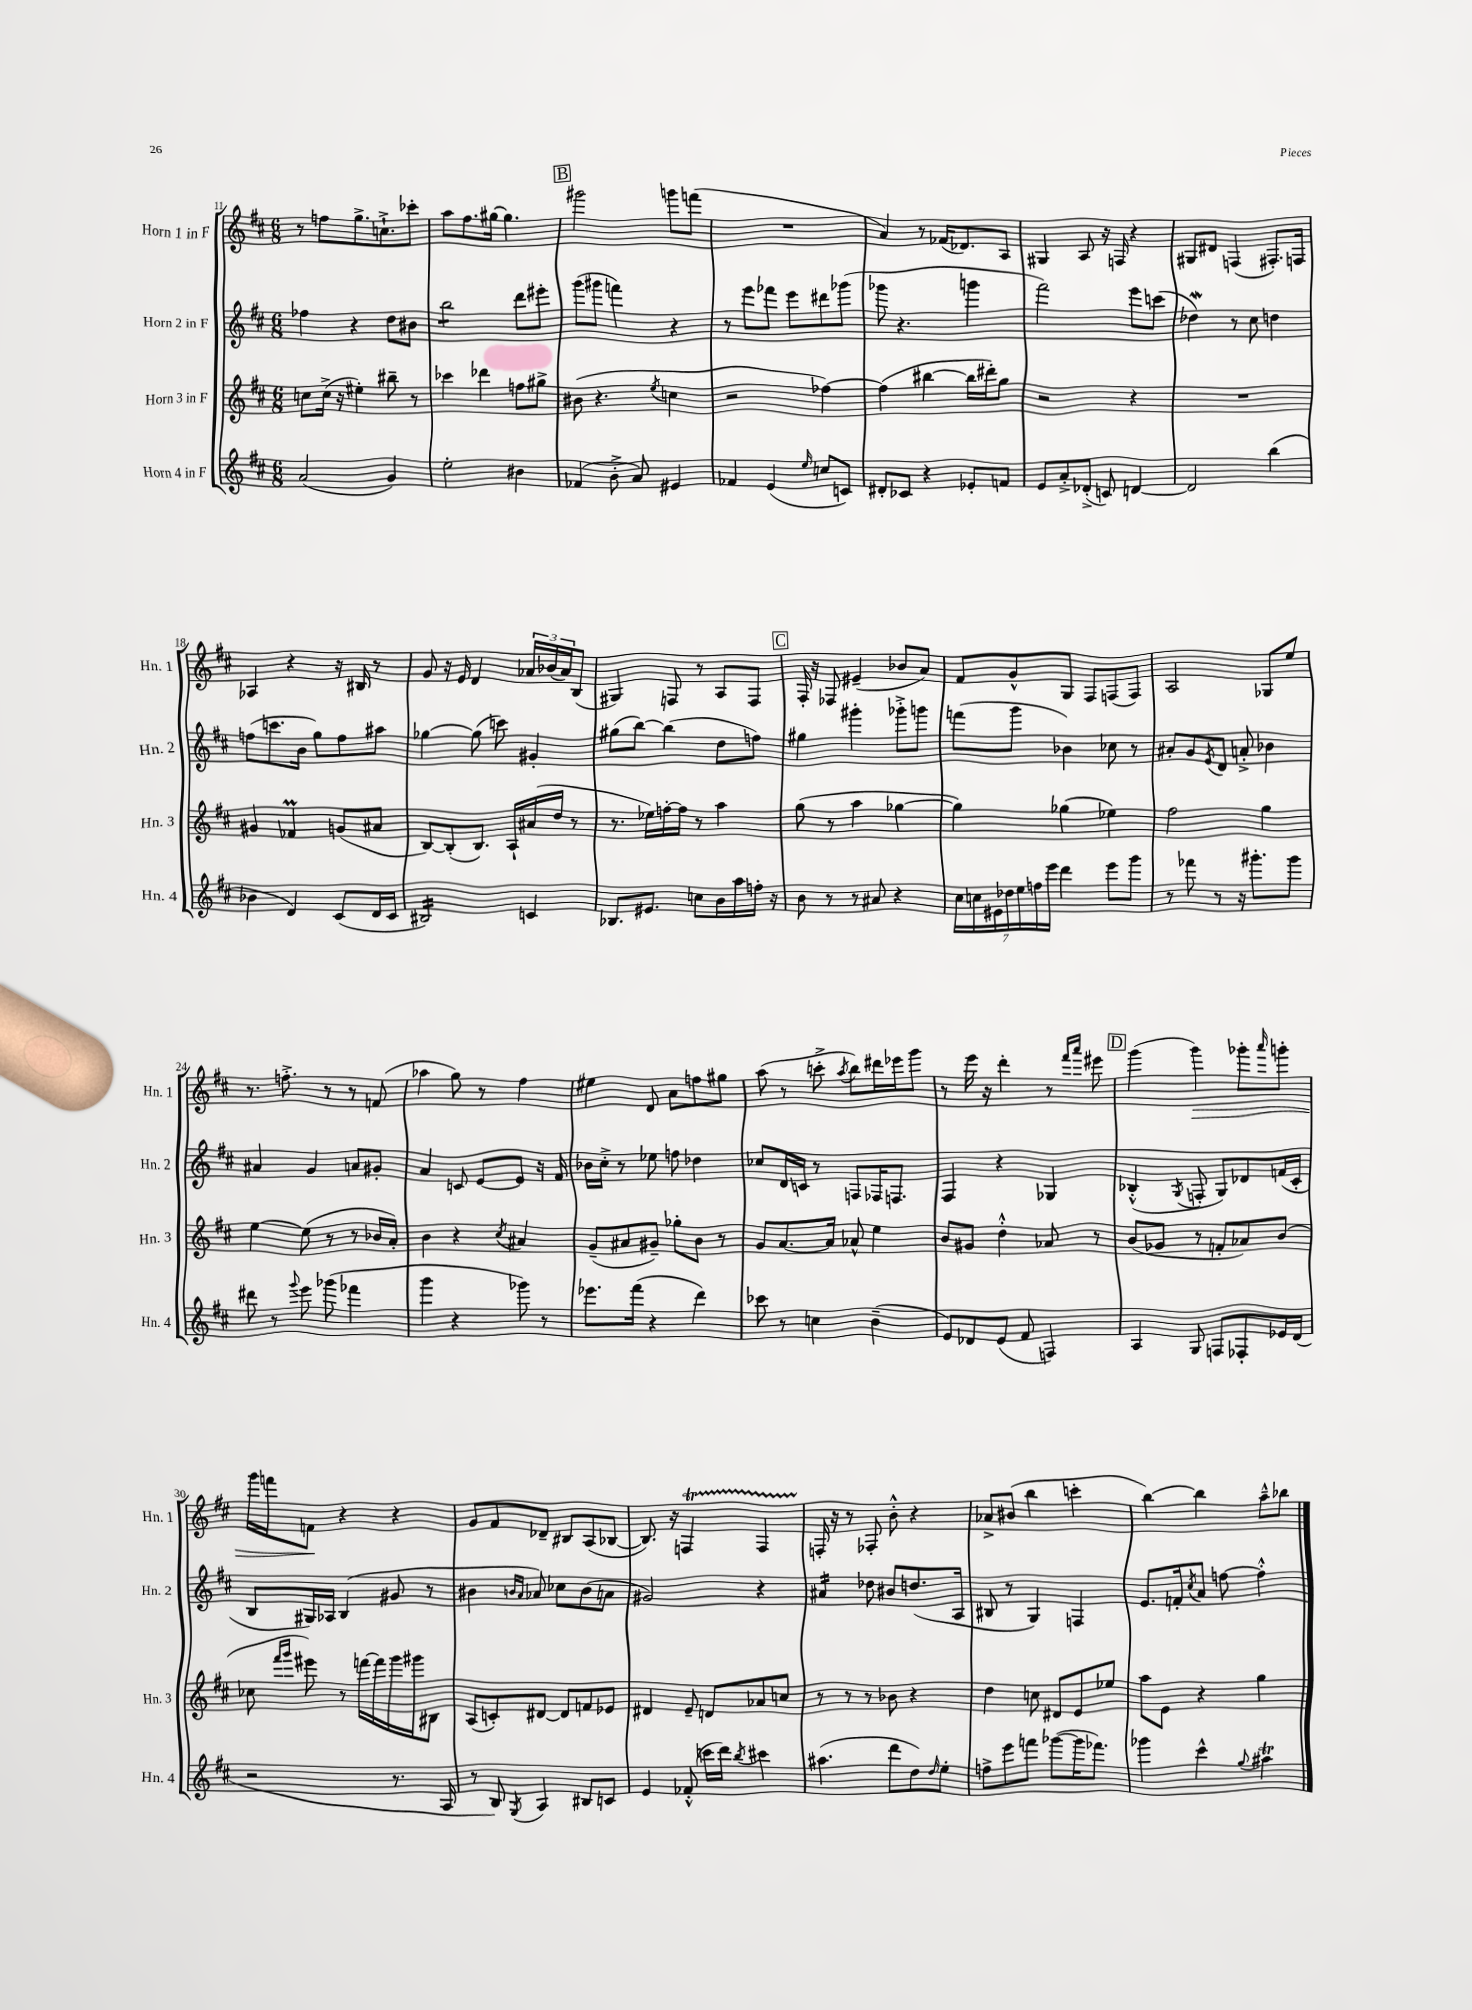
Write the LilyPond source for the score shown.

<<
\new StaffGroup <<
\new Staff = "s0" \with { instrumentName = "Horn 1 in F" shortInstrumentName = "Hn. 1" } {
    \clef treble \key d \major \numericTimeSignature \time 6/8
    r8 f''8 g''8.-> c''8.-!-> ces'''8-. |
    a''8 fis''8. gis''16~ gis''4. |
    \mark \markup { \box "B" } gis'''2 g'''8 f'''8( |
    R2. |
    a'4) r8 fes'16( des'8.) a8 |
    gis4 a8 r16 f16 r4 |
    gis8 dis'8 f4( fis8.-.) f16 |
    aes4 r4 r16 bis16 r8 |
    g'8 r16 e'16 d'4 \tuplet 3/2 { aes'16 bes'16( aes'16) } b8( |
    gis4) f8 r8 a8 f8 |
    \mark \markup { \box "C" } fis16-. r16 fes8 eis'4--( bes'8 a'8) |
    fis'8 g'8-^ g8 fis8 f8( f8) |
    a2 ges8 e''8 |
    r8. f''8.-.-> r8 r8 f'8( |
    aes''4 g''8) r8 fis''4 |
    eis''4 d'8 a'8 f''8 gis''8 |
    a''8( r8 c'''8-.-> \acciaccatura { a''8 } b''8) dis'''16 ees'''16 g'''8 |
    r8 e'''16 r16 d'''4-. r8 \grace { fis'''16 a'''16 } eis'''8 |
    \mark \markup { \box "D" } g'''4( g'''4\>) ges'''8-. \grace { a'''16 } g'''8-. |
    g'''16 f'''16 f'8\! r4 r4 |
    g'8 fis'8 des'8-- bis8 a8( bes8~ |
    bes8.) r16 f4\startTrillSpan f4 |
    f16-.\stopTrillSpan r16 r8 fes8-. b'8-.-^ r4 |
    aes'8-> bis'8( b''4 c'''4-. |
    b''4~) b''4 a''8---^ bes''8 \bar "|." |
}
\new Staff = "s1" \with { instrumentName = "Horn 2 in F" shortInstrumentName = "Hn. 2" } {
    \clef treble \key d \major \numericTimeSignature \time 6/8
    fes''4 r4 d''8 bis'8 |
    b''2:8 d'''8 eis'''8-. |
    \mark \markup { \box "B" } g'''8( gis'''8 f'''4) r4 |
    r8 e'''8 fes'''8 e'''8 dis'''8 ges'''8( |
    ges'''8 r4. g'''4 |
    fis'''2) e'''8 c'''8( |
    des''4\mordent) r8 cis''8 d''4 |
    f''8( c'''8. b'16 g''8) f''8 ais''8 |
    ges''4~ ges''8( c'''8) gis'4-. |
    gis''8( b''8~) b''4( d''8 f''8) |
    \mark \markup { \box "C" } gis''4 gis'''4-. ges'''8-.-> g'''8 |
    f'''8( g'''8 bes'4) ces''8 r8 |
    ais'8-. g'8 \acciaccatura { e'8 } d'8 a'8-.-> bes'4 |
    ais'4 g'4 a'8 gis'8-. |
    a'4 c'8 e'8~ e'8 r16 fis'16 |
    bes'16 cis''16-.-> r8 ees''8 f''8 des''4 |
    ces''8 d'16 c'16 r8 f8 fes16 f8. |
    fis4 r4 ges4 |
    \mark \markup { \box "D" } bes4-.-^( \acciaccatura { g8 } f8-. g8) des'8 f'16( cis'16-. |
    b8 gis16) aes16 b4( gis'8 r8 |
    bis'4 \grace { b'16 a'16 } aes'8) ces''8 b'8( a'8 |
    gis'2) r4 |
    ais'4:16 des''8 bis'8 d''8.( a16 |
    bis8 r8 g4) f4 |
    e'8. f'16-. \acciaccatura { cis''8 } a'8 f''8~ f''4-.-^ \bar "|." |
}
\new Staff = "s2" \with { instrumentName = "Horn 3 in F" shortInstrumentName = "Hn. 3" } {
    \clef treble \key d \major \numericTimeSignature \time 6/8
    c''8 c''16->( r16 eis''4-.) bis''8-- r8 |
    ces'''4 des'''4 f''8 gis''8-> |
    \mark \markup { \box "B" } bis'8( r4. \acciaccatura { e''8 } c''4 |
    r2 fes''4~) |
    fes''4( bis''4~ bis''16 dis'''16-.) g''8 |
    r2 r4 |
    R2. |
    gis'4 fes'4\prall g'8( ais'8 |
    b8~) b8-.( b8.) a16-! ais'16( d''16 r8 |
    r8. ees''16) f''16~-. f''16 r8 a''4 |
    \mark \markup { \box "C" } g''8( r8 a''4 ges''4~ |
    ges''4) ges''4( ees''4) |
    fis''2 g''4 |
    e''4~ e''8( r8 r8 bes'16 a'16-.) |
    b'4 r4 \acciaccatura { cis''8 } ais'4 |
    g'8--( ais'8 gis'8--) ges''8-. b'8 r8 |
    g'8 a'8.~ a'16 aes'8-^ e''4 |
    b'8 gis'8 d''4-.-^ aes'8 r8 |
    \mark \markup { \box "D" } b'8( ges'8 r8 f'8-. aes'8) b'8( |
    ces''8 \grace { fis'''16 g'''16 } eis'''8) r8 f'''16~ f'''16 g'''16 gis'''16 bis8 |
    a8( c'8-.) dis'8~ dis'8 f'8 ees'8 |
    dis'4 e'8-- d'8 aes'8 c''8 |
    r8 r8 r8 bes'8 r4 |
    d''4 c''8 dis'8 e'8 ees''8 |
    a''8 e'8 r4 g''4 \bar "|." |
}
\new Staff = "s3" \with { instrumentName = "Horn 4 in F" shortInstrumentName = "Hn. 4" } {
    \clef treble \key d \major \numericTimeSignature \time 6/8
    a'2( g'4) |
    e''2-. bis'4 |
    \mark \markup { \box "B" } fes'4( b'8-.-> a'8) eis'4 |
    fes'4 e'4( \grace { e''16 } c''8 c'8) |
    dis'8-. ces'8 r4 ees'8-. f'8 |
    e'8 a'8-.-> des'8-.->( c'8) d'4~ |
    d'2 b''4( |
    bes'4 d'4) cis'8( d'16 cis'16 |
    bis2:16) c'4 |
    bes8. eis'8. c''8 b'16 a''16 f''16-. r16 |
    \mark \markup { \box "C" } b'8 r8 r8 ais'8 r4 |
    \tuplet 7/4 { cis''16 c''16 eis'16 des''16 e''16 f''16 e'''16 } d'''4 e'''8 g'''8 |
    r8 fes'''8 r8 r16 gis'''8.-. gis'''8 |
    dis'''8 r8 \appoggiatura { g'''8 } e'''8 ges'''8( fes'''4 |
    g'''4 r4 ges'''8) r8 |
    ees'''8. fis'''16( r4 d'''4) |
    ces'''8 r8 c''4 b'4--( |
    e'8) des'8 e'8( fis'8 f4) |
    \mark \markup { \box "D" } a4 g8 f8 fes8-. ees'16 d'16( |
    r2 r8. a16 |
    r8 b8) \acciaccatura { g8 } a4 bis8 c'8 |
    e'4 fes'8-.-^( c'''16 d'''16) \acciaccatura { b''8 } cis'''4 |
    ais''4.( d'''8 d''8) \grace { d''16 } e''8-. |
    f''8-> e'''8 f'''8 ges'''8~( ges'''16 fes'''8.) |
    ges'''4 cis'''4-^ \appoggiatura { g''8 } ais''4\trill \bar "|." |
}
>>
>>
\layout { \context { \Score currentBarNumber = #11 } }
